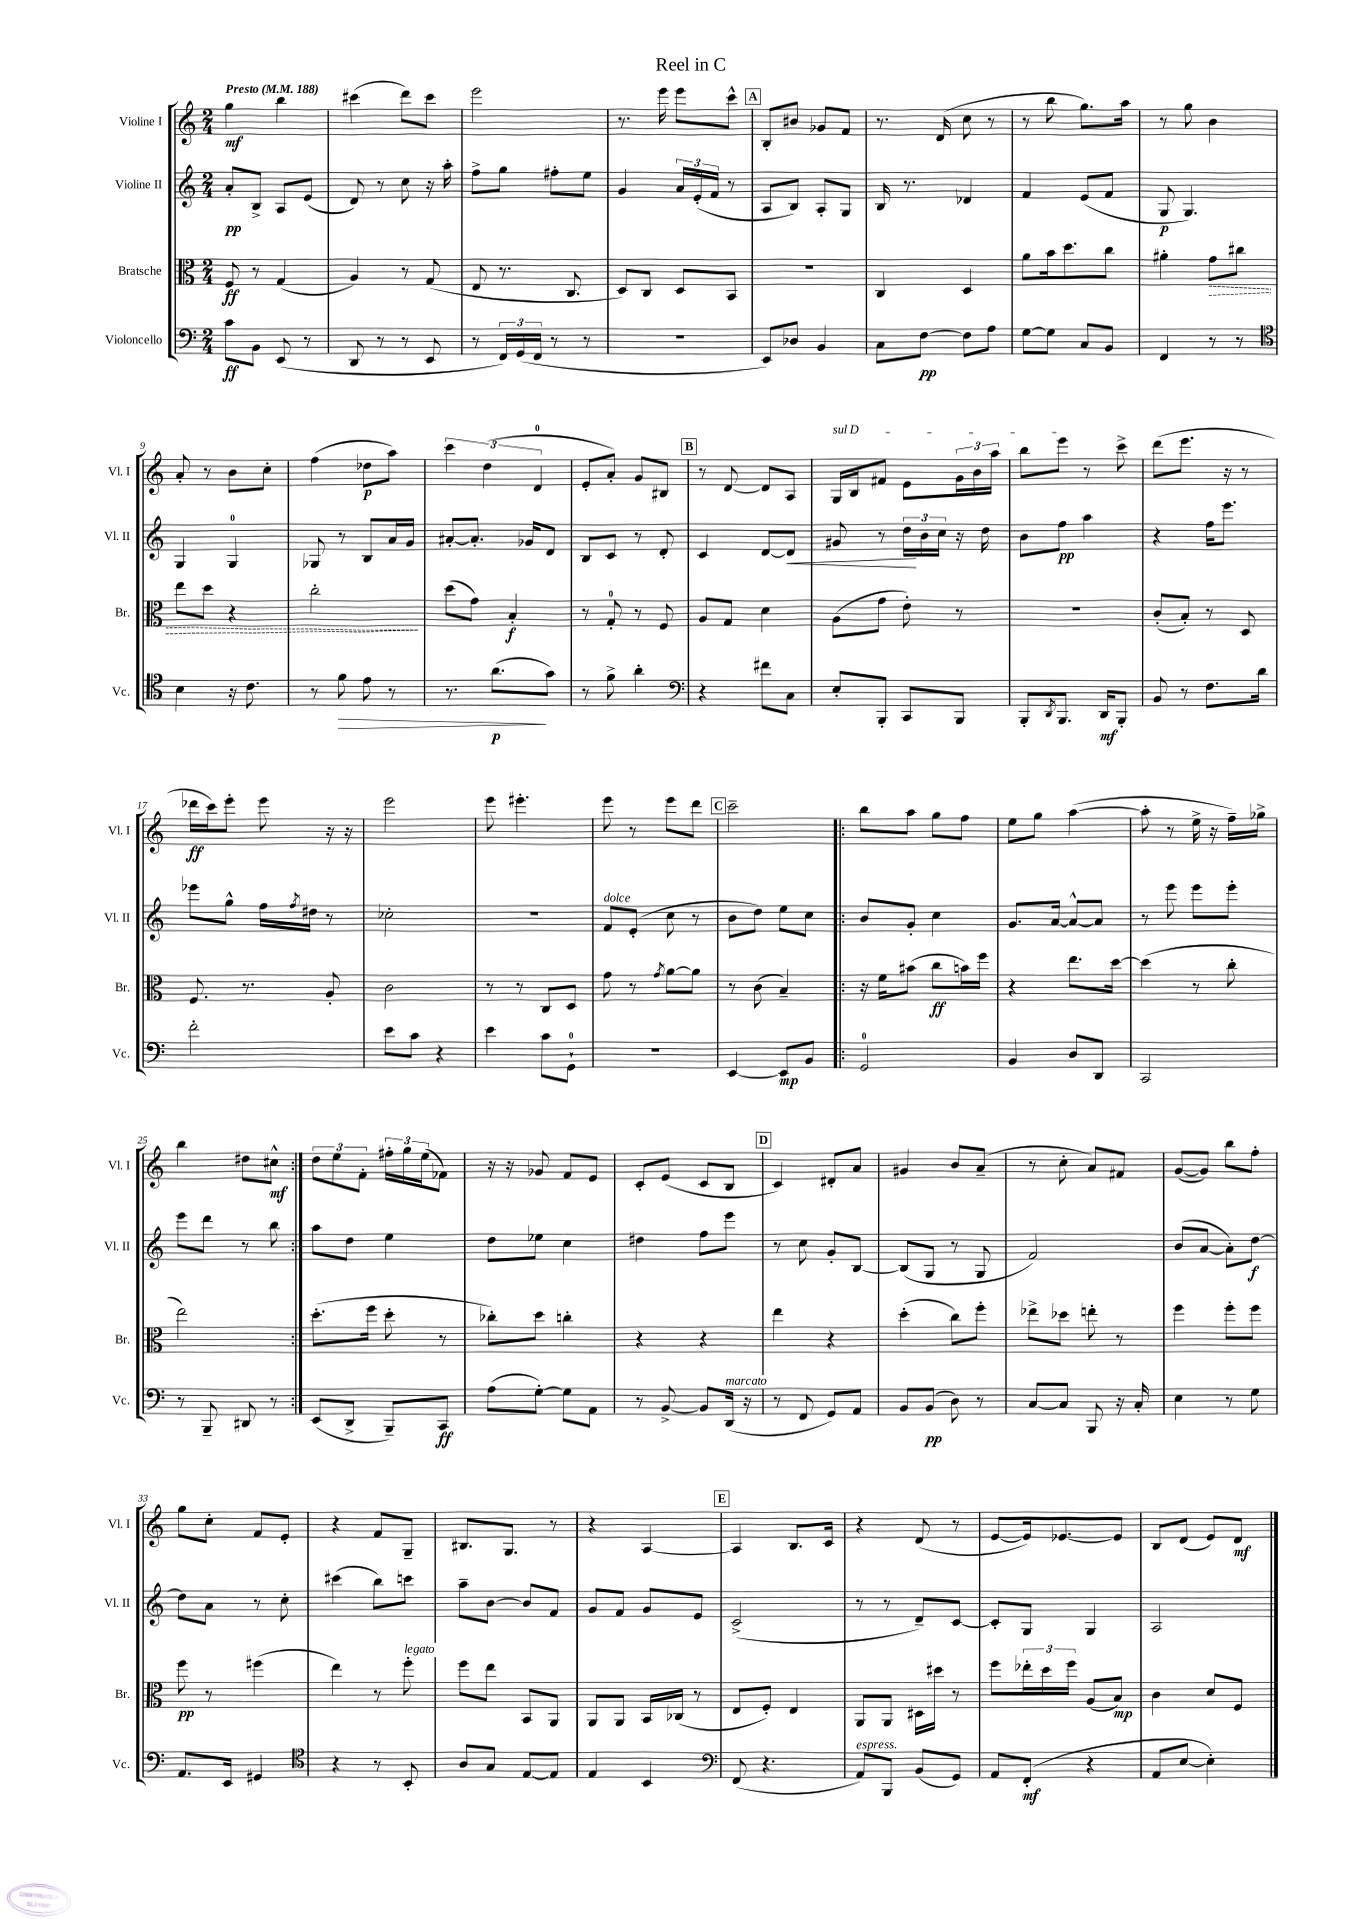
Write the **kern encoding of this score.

**kern	**dynam	**kern	**dynam	**kern	**dynam	**kern	**dynam
*part4	*part4	*part3	*part3	*part2	*part2	*part1	*part1
*staff4	*staff4	*staff3	*staff3	*staff2	*staff2	*staff1	*staff1
*I"Violoncello	*	*I"Bratsche	*	*I"Violine II	*	*I"Violine I	*
*I'Vc.	*	*I'Br.	*	*I'Vl. II	*	*I'Vl. I	*
*clefF4	*	*clefC3	*	*clefG2	*	*clefG2	*
*k[]	*	*k[]	*	*k[]	*	*k[]	*
*M2/4	*	*M2/4	*	*M2/4	*	*M2/4	*
*MM188	*	*MM188	*	*MM188	*	*MM188	*
=1	=1	=1	=1	=1	=1	=1	=1
!	!	!	!	!	!	!LO:TX:a:B:t=Presto	!
8c\L	ff	8F/	ff	8a'/L	pp	4gg\	mf
8BB\J	.	8r	.	8B^/J	.	.	.
(8EE/	.	(4G/	.	8A/L	.	4bb\	.
8r	.	.	.	(8e/J	.	.	.
=2	=2	=2	=2	=2	=2	=2	=2
8DD/	.	4A/)	.	8d/)	.	(4ccc#X\	.
8r	.	.	.	8r	.	.	.
8r	.	8r	.	8cc\	.	8ddd\L)	.
8EE/	.	(8G/	.	16r	.	8ccc#\J	.
.	.	.	.	16aa'\	.	.	.
=3	=3	=3	=3	=3	=3	=3	=3
8r	.	8E/	.	8ff^\L	.	2eee\	.
24FF/LL)	.	8.r	.	8gg\J	.	.	.
(24GG/	.	.	.	.	.	.	.
24FF/JJ	.	.	.	.	.	.	.
8r	.	.	.	8ff#X'\L	.	.	.
.	.	8.C/	.	.	.	.	.
8r	.	.	.	8ee\J	.	.	.
=4	=4	=4	=4	=4	=4	=4	=4
2r	.	8D/L)	.	4g/	.	8.r	.
.	.	8C/J	.	.	.	.	.
.	.	.	.	.	.	16eee\	.
.	.	8D/L	.	24a/LL	.	8eee\L	.
.	.	.	.	(24e'/	.	.	.
.	.	.	.	24f/JJ	.	.	.
.	.	8BB/J	.	8r	.	8ccc^^\J	.
!!LO:REH:place=s1:t=A
=5	=5	=5	=5	=5	=5	=5	=5
8EE/L)	.	2r	.	8A/L	.	8B'/L	.
8D-X/J	.	.	.	8B/J)	.	8b#X/J	.
4BB/	.	.	.	8A'/L	.	8g-X/L	.
.	.	.	.	8G/J	.	8f/J	.
=6	=6	=6	=6	=6	=6	=6	=6
8C\L	.	4C/	.	16B/	.	8.r	.
.	.	.	.	8.r	.	.	.
[8F\J	pp	.	.	.	.	.	.
.	.	.	.	.	.	(16d/	.
8F\L]	.	4D/	.	4d-X/	.	8cc\	.
8A\J	.	.	.	.	.	8r	.
=7	=7	=7	=7	=7	=7	=7	=7
[8G\L	.	8a\L	.	4f/	.	8r	.
8G\J]	.	16b\k	.	.	.	8bb\	.
.	.	8.dd\	.	.	.	.	.
8C/L	.	.	.	(8e/L	.	8.gg\L)	.
8BB/J	.	8cc\J	.	8f/J	.	.	.
.	.	.	.	.	.	16aa\Jk	.
=8	=8	=8	=8	=8	=8	=8	=8
4FF/	.	4a#X'\	.	8G/	p	8r	.
.	.	.	.	4.G/)	.	8gg\	.
!	!	!	!LO:HP:b	!	!	!	!
8r	.	8g\L	>	.	.	4b\	.
8r	.	8cc#X\J	.	.	.	.	.
!!LO:LB:g=z
=9	=9	=9	=9	=9	=9	=9	=9
*clefC4	*	*	*	*	*	*	*
4B\	.	8ee\L	.	4G/	.	8a'/	.
.	.	8dd\J	.	.	.	8r	.
16r	.	4r	.	4G/	.	8b\L	.
8.c\	.	.	.	.	.	.	.
.	.	.	.	.	.	8cc'\J	.
=10	=10	=10	=10	=10	=10	=10	=10
8r	.	2cc'\	.	8G-X/	.	(4ff\	.
!	!LO:HP:b	!	!	!	!	!	!
8f\	>	.	.	8r	.	.	.
8e\	.	.	.	8B/L	.	8dd-X\L	p
8r	.	.	.	16a/L	.	8aa\J)	.
.	.	.	.	16g/JJ	.	.	.
.	.	.	]	.	.	.	.
=11	=11	=11	=11	=11	=11	=11	=11
8.r	.	(8dd\L	.	[8a#X'/L	.	6ccc\	.
.	.	8g\J)	.	8.a#'/J]	.	.	.
.	.	.	.	.	.	(6dd\	.
(8.a\L	p	.	.	.	.	.	.
.	.	4B'/	f	.	.	.	.
.	.	.	.	16g-X/KL	.	.	.
.	.	.	.	.	.	6d/	.
8g\J)	]	.	.	8d/J	.	.	.
=12	=12	=12	=12	=12	=12	=12	=12
8r	.	8r	.	8B/L	.	8e'/L	.
8f^\	.	8G'/	.	8c/J	.	8a'/J)	.
4a'\	.	8r	.	8r	.	8g/L	.
.	.	8F/	.	8d'/	.	8B#X/J	.
!!LO:REH:place=s1:t=B
=13	=13	=13	=13	=13	=13	=13	=13
*clefF4	*	*	*	*	*	*	*
4r	.	8A/L	.	4c/	.	8r	.
.	.	8G/J	.	.	.	[8d/	.
8f#X\L	.	4d\	.	[8d/L	.	8d/L]	.
!	!	!	!	!	!LO:HP:b	!	!
8C\J	.	.	.	8d/J]	<	8A/J	.
=14	=14	=14	=14	=14	=14	=14	=14
!	!	!	!	!	!	!LO:TX:a:i:t=sul D	!
8E'/L	.	(8A\L	.	8g#X/	.	16G/LL	.
.	.	.	.	.	.	16B/J	.
8BBB'/J	.	8g\J	.	8r	.	8f#X/J	.
8CC/L	.	8e'\)	.	24dd\LL	.	8e\L	.
.	.	.	.	24b\	[	.	.
.	.	.	.	24cc\JJ	.	.	.
8BBB/J	.	8r	.	16r	.	24g\L	.
.	.	.	.	.	.	24b\	.
.	.	.	.	16dd\	.	.	.
.	.	.	.	.	.	24aa\JJ	.
=15	=15	=15	=15	=15	=15	=15	=15
8BBB'/L	.	2r	.	8b\L	.	8bb\L	.
8qDD/	.	.	.	.	.	.	.
8.BBB/J	.	.	.	8ff\J	pp	8eee\J	.
.	.	.	.	4aa\	.	8r	.
16DD/KL	mf	.	.	.	.	.	.
8BBB'/J	.	.	.	.	.	8ccc^\	.
=16	=16	=16	=16	=16	=16	=16	=16
8BB/	.	(8c'/L	.	4r	.	(8ddd\L	.
8r	.	8B'/J)	.	.	.	8.eee\J	.
8.F\L	.	8r	.	16ff\KL	.	.	.
.	.	.	.	8.eee\J	.	16r	.
.	.	8D/	.	.	.	8r	.
16d\Jk	.	.	.	.	.	.	.
!!LO:LB:g=z
=17	=17	=17	=17	=17	=17	=17	=17
2f'\	.	8.F/	.	8eee-X\L	.	16ddd-X\LL	ff
.	.	.	.	.	.	16ccc\J)	.
.	.	.	.	8gg^^\J	.	8eee'\J	.
.	.	8.r	.	.	.	.	.
.	.	.	.	16ff\LL	.	8eee\	.
.	.	.	.	8qff/	.	.	.
.	.	.	.	16dd#X\JJ	.	.	.
.	.	8A'/	.	8r	.	16r	.
.	.	.	.	.	.	16r	.
=18	=18	=18	=18	=18	=18	=18	=18
8e\L	.	2c\	.	2cc-X'\	.	2eee\	.
8c\J	.	.	.	.	.	.	.
4r	.	.	.	.	.	.	.
=19	=19	=19	=19	=19	=19	=19	=19
4e\	.	8r	.	2r	.	8eee\	.
.	.	8r	.	.	.	4.eee#X'\	.
8c\L	.	8C/L	.	.	.	.	.
8GG`\J	.	8D/J	.	.	.	.	.
=20	=20	=20	=20	=20	=20	=20	=20
!	!	!	!	!LO:TX:a:i:t=dolce	!	!	!
2r	.	8g\	.	8f/L	.	8eee\	.
.	.	8r	.	(8e'/J	.	8r	.
.	.	8qg/	.	.	.	.	.
.	.	[8a\L	.	8cc\	.	8eee\L	.
.	.	8a\J]	.	8r	.	8ddd\J	.
!!LO:REH:place=s1:t=C
=21	=21	=21	=21	=21	=21	=21	=21
[4EE/	.	8r	.	8b\L	.	2ccc~\	.
.	.	(8c\	.	8dd\J)	.	.	.
8EE/L]	mp	4B~/)	.	8ee\L	.	.	.
8BB/J	.	.	.	8cc\J	.	.	.
=22!|:	=22!|:	=22!|:	=22!|:	=22!|:	=22!|:	=22!|:	=22!|:
2GG/	.	16r	.	8b/L	.	8bb\L	.
.	.	16f\KL	.	.	.	.	.
.	.	(8b#X\J	.	8g'/J	.	8aa\J	.
.	.	8cc\L	ff	4cc\	.	8gg\L	.
.	.	16bn\L)	.	.	.	8ff\J	.
.	.	16ff\JJ	.	.	.	.	.
=23	=23	=23	=23	=23	=23	=23	=23
4BB/	.	4r	.	8.g/L	.	8ee\L	.
.	.	.	.	.	.	8gg\J	.
.	.	.	.	[16a/Jk	.	.	.
8D/L	.	8.ee\L	.	8a^^/L_	.	([4aa\	.
8DD/J	.	.	.	8a/J]	.	.	.
.	.	[16dd\Jk	.	.	.	.	.
=24	=24	=24	=24	=24	=24	=24	=24
2CC/	.	(4dd\]	.	8r	.	8aa'\]	.
.	.	.	.	8eee\	.	8r	.
.	.	8r	.	8eee\L	.	16ee^\	.
.	.	.	.	.	.	16r	.
.	.	8cc'\	.	8eee'\J	.	16ff~\LL)	.
.	.	.	.	.	.	16gg-X^\JJ	.
!!LO:LB:g=z
=25	=25	=25	=25	=25	=25	=25	=25
8r	.	2ee\)	.	8eee\L	.	4bb\	.
8BBB~/	.	.	.	8ddd\J	.	.	.
8DD#X/	.	.	.	8r	.	8dd#X\L	.
8r	.	.	.	8bb\	.	8cc#X^^\J	mf
=26:|!	=26:|!	=26:|!	=26:|!	=26:|!	=26:|!	=26:|!	=26:|!
(8EE/L	.	(8.dd'\L	.	8aa\L	.	12dd\L	.
.	.	.	.	.	.	12ee\	.
8DD^/J	.	.	.	8dd\J	.	.	.
.	.	.	.	.	.	12f'\J	.
.	.	16ff\Jk	.	.	.	.	.
8BBB~/L)	.	8dd'\	.	4ee\	.	24ff#X'\LL	.
.	.	.	.	.	.	24gg\	.
.	.	.	.	.	.	(24ee\J	.
8CC/J	ff	8r	.	.	.	8f-X\J)	.
=27	=27	=27	=27	=27	=27	=27	=27
(8A\L	.	8cc-X'\L)	.	8dd\L	.	16r	.
.	.	.	.	.	.	16r	.
[8G'\J)	.	8dd\J	.	8ee-X\J	.	8g-X/	.
8G\L]	.	4ccn'\	.	4cc\	.	8f/L	.
8AA\J	.	.	.	.	.	8e/J	.
=28	=28	=28	=28	=28	=28	=28	=28
8r	.	4r	.	4dd#X\	.	8c'/L	.
[8BB^/	.	.	.	.	.	(8e/J	.
8BB/L]	.	4r	.	8ff\L	.	8c/L	.
!LO:TX:a:i:t=marcato	!	!	!	!	!	!	!
(16DD/Jk	.	.	.	8eee\J	.	8B/J	.
16r	.	.	.	.	.	.	.
!!LO:REH:place=s1:t=D
=29	=29	=29	=29	=29	=29	=29	=29
8r	.	4ee\	.	8r	.	4c/)	.
8FF/	.	.	.	8cc\	.	.	.
8GG/L)	.	4r	.	8g'/L	.	8d#X'/L	.
8AA/J	.	.	.	[8B/J	.	8a/J	.
=30	=30	=30	=30	=30	=30	=30	=30
8BB/L	.	(4dd'\	.	(8B/L]	.	4g#X/	.
(8BB/J	pp	.	.	8G/J	.	.	.
8D\)	.	8cc\L)	.	8r	.	8b/L	.
8r	.	8ff'\J	.	8G/	.	(8a~/J	.
=31	=31	=31	=31	=31	=31	=31	=31
[8C/L	.	8ee-X^\L	.	2f/)	.	8r	.
8C/J]	.	8dd-X\J	.	.	.	8cc'\	.
8BBB/	.	8een'\	.	.	.	8a/L)	.
16r	.	8r	.	.	.	8f#X/J	.
16C'/	.	.	.	.	.	.	.
=32	=32	=32	=32	=32	=32	=32	=32
4E\	.	4ff\	.	(8b/L	.	([8g/L	.
.	.	.	.	[8a/J	.	8g/J])	.
8r	.	8ff'\L	.	8a'\L])	.	8bb\L	.
8G\	.	8ff\J	.	[8dd\J	f	8ff'\J	.
!!LO:LB:g=z
=33	=33	=33	=33	=33	=33	=33	=33
8.AA/L	.	8ff\	pp	8dd\L]	.	8gg\L	.
.	.	8r	.	8a\J	.	8cc'\J	.
16EE/Jk	.	.	.	.	.	.	.
4GG#X/	.	(4ff#X\	.	8r	.	8f/L	.
.	.	.	.	8cc'\	.	8e'/J	.
=34	=34	=34	=34	=34	=34	=34	=34
*clefC4	*	*	*	*	*	*	*
4r	.	4ee\)	.	(4ccc#X\	.	4r	.
8r	.	8r	.	8bb\L)	.	8f/L	.
!	!	!LO:TX:a:i:t=legato	!	!	!	!	!
8BB'/	.	8ff'\	.	8cccn\J	.	8G~/J	.
=35	=35	=35	=35	=35	=35	=35	=35
8A/L	.	8ff\L	.	8aa~\L	.	8.B#X/L	.
8G/J	.	8ee\J	.	[8b\J	.	.	.
.	.	.	.	.	.	8.G/J	.
[8E/L	.	8BB/L	.	8b/L]	.	.	.
8E/J]	.	8AA/J	.	8f/J	.	8r	.
=36	=36	=36	=36	=36	=36	=36	=36
4E/	.	8AA/L	.	8g/L	.	4r	.
.	.	8AA/J	.	8f/J	.	.	.
4BB/	.	16BB/LL	.	8g/L	.	[4A/	.
.	.	(16C-X/JJ	.	.	.	.	.
.	.	8r	.	8e/J	.	.	.
!!LO:REH:place=s1:t=E
=37	=37	=37	=37	=37	=37	=37	=37
*clefF4	*	*	*	*	*	*	*
(8FF/	.	8E/L	.	(2c^/	.	4A/]	.
4.r	.	8F'/J)	.	.	.	.	.
.	.	4E/	.	.	.	8.B/L	.
.	.	.	.	.	.	16c/Jk	.
=38	=38	=38	=38	=38	=38	=38	=38
!LO:TX:a:i:t=espress.	!	!	!	!	!	!	!
8AA/L)	.	8AA/L	.	8r	.	4r	.
8BBB/J	.	8AA/J	.	8r	.	.	.
(8BB/L	.	16D#X\LL	.	8d~/L)	.	(8d/	.
.	.	16dd#X\JJ	.	.	.	.	.
8GG/J)	.	8r	.	[8c/J	.	8r	.
=39	=39	=39	=39	=39	=39	=39	=39
8AA/L	.	8ff\L	.	8c'/L]	.	[8e/L	.
(8FF'/J	mf	24ee-X'\L	.	8G/J	.	16e/k])	.
.	.	24dd\	.	.	.	.	.
.	.	.	.	.	.	[8.e-X/	.
.	.	24ff\JJ	.	.	.	.	.
4r	.	(8A/L	.	4G/	.	.	.
.	.	8B/J)	mp	.	.	8e-/J]	.
=40	=40	=40	=40	=40	=40	=40	=40
8AA/L	.	4c\	.	2A/	.	8B/L	.
[8E/J	.	.	.	.	.	(8d/J	.
4E'\])	.	8d/L	.	.	.	8e/L)	.
.	.	8F/J	.	.	.	8d/J	mf
==	==	==	==	==	==	==	==
*-	*-	*-	*-	*-	*-	*-	*-
